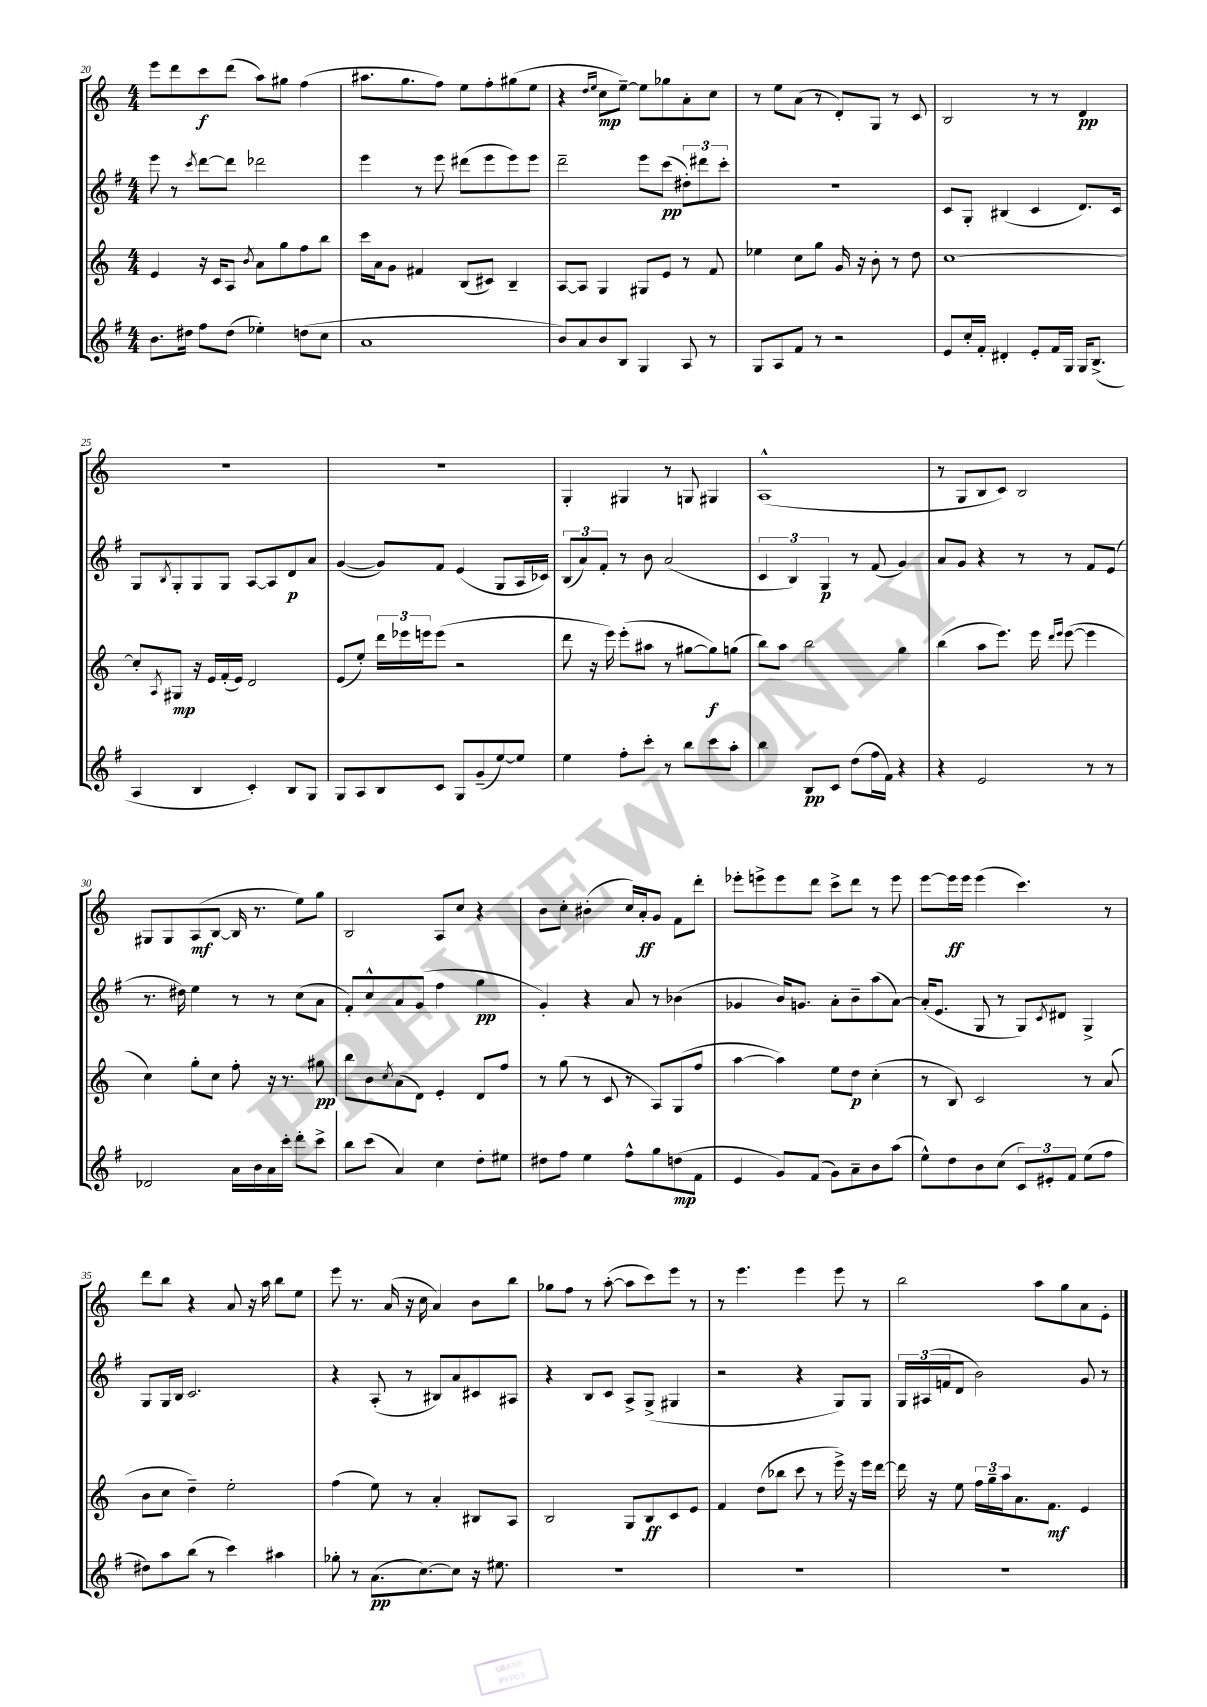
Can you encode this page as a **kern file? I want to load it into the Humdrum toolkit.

**kern	**dynam	**kern	**dynam	**kern	**dynam	**kern	**dynam
*part4	*part4	*part3	*part3	*part2	*part2	*part1	*part1
*staff4	*staff4	*staff3	*staff3	*staff2	*staff2	*staff1	*staff1
*clefG2	*	*clefG2	*	*clefG2	*	*clefG2	*
*k[f#]	*	*k[]	*	*k[f#]	*	*k[]	*
*M4/4	*	*M4/4	*	*M4/4	*	*M4/4	*
=20	=20	=20	=20	=20	=20	=20	=20
8.b\L	.	4e/	.	8eee\	.	8eee\L	.
.	.	.	.	8r	.	8ddd\	.
16dd#X\Jk	.	.	.	.	.	.	.
.	.	.	.	8qccc/	.	.	.
8ff#\L	.	16r	.	[8ddd\L	.	8ccc\	f
.	.	16c/KL	.	.	.	.	.
(8dd#\J	.	8A/J	.	8ddd\J]	.	(8ddd\J	.
.	.	8qb/	.	.	.	.	.
4ee-X'\)	.	8a\L	.	2ddd-X\	.	8aa\L)	.
.	.	8gg\	.	.	.	8gg#X\J	.
(8ddn\L	.	8ff\	.	.	.	(4ff\	.
8cc\J	.	8bb\J	.	.	.	.	.
=21	=21	=21	=21	=21	=21	=21	=21
1a	.	16ccc\LL	.	4eee\	.	8.aa#X\L	.
.	.	16a\J	.	.	.	.	.
.	.	8g\J	.	.	.	.	.
.	.	.	.	.	.	8.gg\	.
.	.	4f#X/	.	8r	.	.	.
.	.	.	.	8eee\	.	8ff\J)	.
.	.	(8B/L	.	(8ddd#X\L	.	8ee\L	.
.	.	8c#X/J)	.	8eee\	.	8ff'\	.
.	.	4B~/	.	8eee\)	.	(8gg#X\	.
.	.	.	.	8eee\J	.	8ee\J	.
=22	=22	=22	=22	=22	=22	=22	=22
8b/L)	.	[8A/L	.	2ddd~\	.	4r	.
8a/	.	8A/J]	.	.	.	.	.
.	.	.	.	.	.	16qqdd/LL	.
.	.	.	.	.	.	16qqee/JJ	.
8b/	.	4G/	.	.	.	8cc\L	mp
8B/J	.	.	.	.	.	[8ee~\J)	.
4G/	.	8G#X/L	.	8eee\L	.	8ee\L]	.
.	.	8e/J	.	(8ccc\J	pp	8gg-X\	.
8A/	.	8r	.	12dd#X'\L)	.	8a'\	.
.	.	.	.	12ddd#X\	.	.	.
8r	.	8f/	.	.	.	8cc\J	.
.	.	.	.	12ccc'\J	.	.	.
=23	=23	=23	=23	=23	=23	=23	=23
8G/L	.	4ee-X\	.	1r	.	8r	.
8A/	.	.	.	.	.	8ee\L	.
8f#/J	.	8cc\L	.	.	.	(8a\J	.
8r	.	8gg\J	.	.	.	8r	.
2r	.	16g/	.	.	.	8d'/L)	.
.	.	16r	.	.	.	.	.
.	.	8b'\	.	.	.	8G/J	.
.	.	8r	.	.	.	8r	.
.	.	8dd\	.	.	.	8c/	.
=24	=24	=24	=24	=24	=24	=24	=24
8e/L	.	[1cc	.	8c/L	.	2B/	.
16cc'/L	.	.	.	8G'/J	.	.	.
16f#'/JJ	.	.	.	.	.	.	.
4d#X'/	.	.	.	(4B#X/	.	.	.
8e'/L	.	.	.	4c/	.	8r	.
16f#/L	.	.	.	.	.	8r	.
16G/JJ	.	.	.	.	.	.	.
16G/KL	.	.	.	8.d/L)	.	4d/	pp
(8.B^/J	.	.	.	.	.	.	.
.	.	.	.	16c/Jk	.	.	.
!!LO:LB:g=z
=25	=25	=25	=25	=25	=25	=25	=25
4A/	.	8cc'/L]	.	8G/L	.	1r	.
.	.	8qA/	.	8qB/	.	.	.
.	.	8G#X/J	mp	8G'/	.	.	.
4B/	.	16r	.	8G/	.	.	.
.	.	16e/LL	.	.	.	.	.
.	.	(16f'/	.	8G/J	.	.	.
.	.	16e/JJ)	.	.	.	.	.
4c'/)	.	2d/	.	[8A/L	.	.	.
.	.	.	.	8A/]	.	.	.
8B/L	.	.	.	8d/	p	.	.
8G/J	.	.	.	8a/J	.	.	.
=26	=26	=26	=26	=26	=26	=26	=26
8G/L	.	(8e/L	.	([4g/	.	1r	.
8A/	.	8ee'/J)	.	.	.	.	.
8B/	.	24ddd\LL	.	8g/L])	.	.	.
.	.	24eee-X\	.	.	.	.	.
.	.	24eeen\J	.	.	.	.	.
8c/J	.	(8eee\J	.	8f#/J	.	.	.
8G/L	.	2r	.	(4e/	.	.	.
(8g~/	.	.	.	.	.	.	.
[8ee/)	.	.	.	8G/L	.	.	.
8ee/J]	.	.	.	16A/L	.	.	.
.	.	.	.	16c-X/JJ)	.	.	.
=27	=27	=27	=27	=27	=27	=27	=27
4ee\	.	8ddd\	.	(12B/L	.	4G'/	.
.	.	.	.	12a/)	.	.	.
.	.	16r	.	.	.	.	.
.	.	.	.	12f#'/J	.	.	.
.	.	16eee\)	.	.	.	.	.
8ff#'\L	.	(8eee'\L	.	8r	.	4G#X/	.
8ccc'\J	.	8aa#X\J	.	8b\	.	.	.
8r	.	8r	.	(2a/	.	8r	.
8bb\L	.	[8gg#X\L	.	.	.	8Gn/	.
8ccc\	.	8gg#\])	f	.	.	4G#X/	.
8aa'\J	.	(8ggn\J	.	.	.	.	.
=28	=28	=28	=28	=28	=28	=28	=28
4bb\	.	8bb\L)	.	6c/	.	(1A^^	.
.	.	8aa\J	.	.	.	.	.
.	.	.	.	6B/)	.	.	.
8B/L	pp	2bb\	.	.	.	.	.
.	.	.	.	6G/	p	.	.
8c/J	.	.	.	.	.	.	.
(8dd\L	.	.	.	8r	.	.	.
16ff#\L	.	.	.	(8f#/	.	.	.
16f#\JJ)	.	.	.	.	.	.	.
4r	.	4gg\	.	4g/)	.	.	.
=29	=29	=29	=29	=29	=29	=29	=29
4r	.	(4bb\	.	8a/L	.	8r	.
.	.	.	.	8g/J	.	8G/L	.
2e/	.	8aa\L	.	4r	.	8B/	.
.	.	8.eee\J)	.	.	.	8c/J)	.
.	.	.	.	8r	.	2B/	.
.	.	16eee\	.	.	.	.	.
.	.	16qqddd/LL	.	.	.	.	.
.	.	16qqeee/JJ	.	.	.	.	.
.	.	([8eee\	.	8r	.	.	.
8r	.	4eee\]	.	8f#/L	.	.	.
8r	.	.	.	(8e/J	.	.	.
!!LO:LB:g=z
=30	=30	=30	=30	=30	=30	=30	=30
2d-X/	.	4cc\)	.	8.r	.	8G#X/L	.
.	.	.	.	.	.	8G#/	.
.	.	.	.	16dd#X\)	.	.	.
.	.	8gg'\L	.	4ee\	.	(8A/	mf
.	.	8cc\J	.	.	.	[8B/J	.
16a\LL	.	8ff'\	.	8r	.	16B/]	.
16b\	.	.	.	.	.	8.r	.
16a\	.	16r	.	8r	.	.	.
16ccc'\JJ	.	8.r	.	.	.	.	.
8ddd'\L	.	.	.	(8cc\L	.	8ee\L)	.
8ccc^\J	.	8gg#X\	pp	8a\J	.	8gg\J	.
=31	=31	=31	=31	=31	=31	=31	=31
8bb\L	.	8bb\L	.	8f#'/L)	.	2B/	.
(8ccc\J	.	8b\	.	8cc^^/	.	.	.
.	.	8qcc/	.	.	.	.	.
4a/)	.	(8a\	.	8a/	.	.	.
.	.	8d\J)	.	(8g/J	.	.	.
4cc\	.	4e'/	.	4ff#\	.	8A/L	.
.	.	.	.	.	.	8cc/J	.
8dd'\L	.	8d/L	.	4gg\	pp	4r	.
8ee#X\J	.	8ff/J	.	.	.	.	.
=32	=32	=32	=32	=32	=32	=32	=32
8dd#X\L	.	8r	.	4g'/)	.	8b\L	.
8ff#\J	.	(8gg\	.	.	.	8cc'\J	.
4ee\	.	8r	.	4r	.	(4b#X'\	.
.	.	8c/	.	.	.	.	.
8ff#^^\L	.	8r	.	8a/	.	16cc/LL)	.
.	.	.	.	.	.	16a'/J	ff
8gg\	.	8A/L)	.	8r	.	8g/J	.
(8ddn\	mp	(8G/	.	(4b-X\	.	8f\L	.
8f#\J	.	8ff/J	.	.	.	8ddd'\J	.
=33	=33	=33	=33	=33	=33	=33	=33
4e/	.	[4aa\	.	4g-X/	.	8eee-X'\L	.
.	.	.	.	.	.	8eeen^\	.
8g/L)	.	4aa\])	.	16b/KL)	.	8eee\	.
.	.	.	.	8.gn/J	.	.	.
(8f#/J	.	.	.	.	.	8ddd\J	.
8g\L)	.	8ee\L	.	8a'\L	.	8ccc^\L	.
8a~\	.	8dd\J	p	8b~\	.	8ddd\J	.
8b\	.	(4cc'\	.	(8aa\	.	8r	.
(8aa\J	.	.	.	[8a\J)	.	8eee\	.
=34	=34	=34	=34	=34	=34	=34	=34
8ee^^\L)	.	8r	.	(16a'/KL]	.	[8eee\L	.
.	.	.	.	8.e/J	.	.	.
8dd\	.	8B/)	.	.	.	16eee\L]	ff
.	.	.	.	.	.	16eee\JJ	.
8b\	.	2c/	.	8G/	.	(4eee\	.
(8cc\J	.	.	.	8r	.	.	.
12c/L)	.	.	.	8G/L)	.	4.ccc\)	.
12e#X'/	.	.	.	.	.	.	.
.	.	.	.	8qc/	.	.	.
.	.	.	.	8d#X/J	.	.	.
12f#/J	.	.	.	.	.	.	.
(8ee\L	.	8r	.	4G^/	.	.	.
8ff#\J	.	(8a/	.	.	.	8r	.
!!LO:LB:g=z
=35	=35	=35	=35	=35	=35	=35	=35
8dd#X\L)	.	8b\L	.	8G/L	.	8ddd\L	.
8aa\	.	8cc\J	.	16G/L	.	8bb\J	.
.	.	.	.	16B/JJ	.	.	.
(8bb\J	.	4dd~\)	.	2.c/	.	4r	.
8r	.	.	.	.	.	.	.
4ccc\)	.	2ee'\	.	.	.	8a/	.
.	.	.	.	.	.	16r	.
.	.	.	.	.	.	16aa\	.
4aa#X\	.	.	.	.	.	8bb\L	.
.	.	.	.	.	.	8ee\J	.
=36	=36	=36	=36	=36	=36	=36	=36
8gg-X'\	.	(4ff\	.	4r	.	8eee\	.
8r	.	.	.	.	.	8.r	.
(8.a\L	pp	8ee\)	.	(8A'/	.	.	.
.	.	.	.	.	.	(16a/	.
.	.	8r	.	8r	.	16r	.
[8.cc\)	.	.	.	.	.	16cc\	.
.	.	4a'/	.	8B#X/L)	.	4a/)	.
8cc\J]	.	.	.	8a/	.	.	.
16r	.	8B#X/L	.	8c#X/	.	8b\L	.
8.ee#X\	.	.	.	.	.	.	.
.	.	8A/J	.	8A#X/J	.	8bb\J	.
=37	=37	=37	=37	=37	=37	=37	=37
1r	.	2B/	.	4r	.	8gg-X\L	.
.	.	.	.	.	.	8ff\J	.
.	.	.	.	8B/L	.	8r	.
.	.	.	.	8c/J	.	([8aa'\	.
.	.	8G/L	.	8A^/L	.	8aa\L]	.
.	.	8B/	ff	(8G^/J	.	8ccc\)	.
.	.	8c/	.	4G#X/	.	8eee\J	.
.	.	8e/J	.	.	.	8r	.
=38	=38	=38	=38	=38	=38	=38	=38
1r	.	4f/	.	2r	.	8r	.
.	.	.	.	.	.	4.eee\	.
.	.	(8dd\L	.	.	.	.	.
.	.	8bb-X\J	.	.	.	.	.
.	.	8ccc\	.	4r	.	4eee\	.
.	.	8r	.	.	.	.	.
.	.	16eee^\)	.	8G/L)	.	8eee\	.
.	.	16r	.	.	.	.	.
.	.	16eee\LL	.	8G/J	.	8r	.
.	.	[16ddd\JJ	.	.	.	.	.
=39	=39	=39	=39	=39	=39	=39	=39
1r	.	16ddd\]	.	24G/LL	.	2bb\	.
.	.	.	.	(24A#X/	.	.	.
.	.	16r	.	.	.	.	.
.	.	.	.	24fn/J	.	.	.
.	.	8ee\	.	8d/J	.	.	.
.	.	24ff\LL	.	2b\)	.	.	.
.	.	24gg~\	.	.	.	.	.
.	.	24aa\J	.	.	.	.	.
.	.	8.a\	.	.	.	.	.
.	.	.	.	.	.	8aa\L	.
.	.	8.f\J	mf	.	.	.	.
.	.	.	.	.	.	8gg\	.
.	.	4e/	.	8g/	.	8a\	.
.	.	.	.	8r	.	8e'\J	.
==	==	==	==	==	==	==	==
*-	*-	*-	*-	*-	*-	*-	*-
